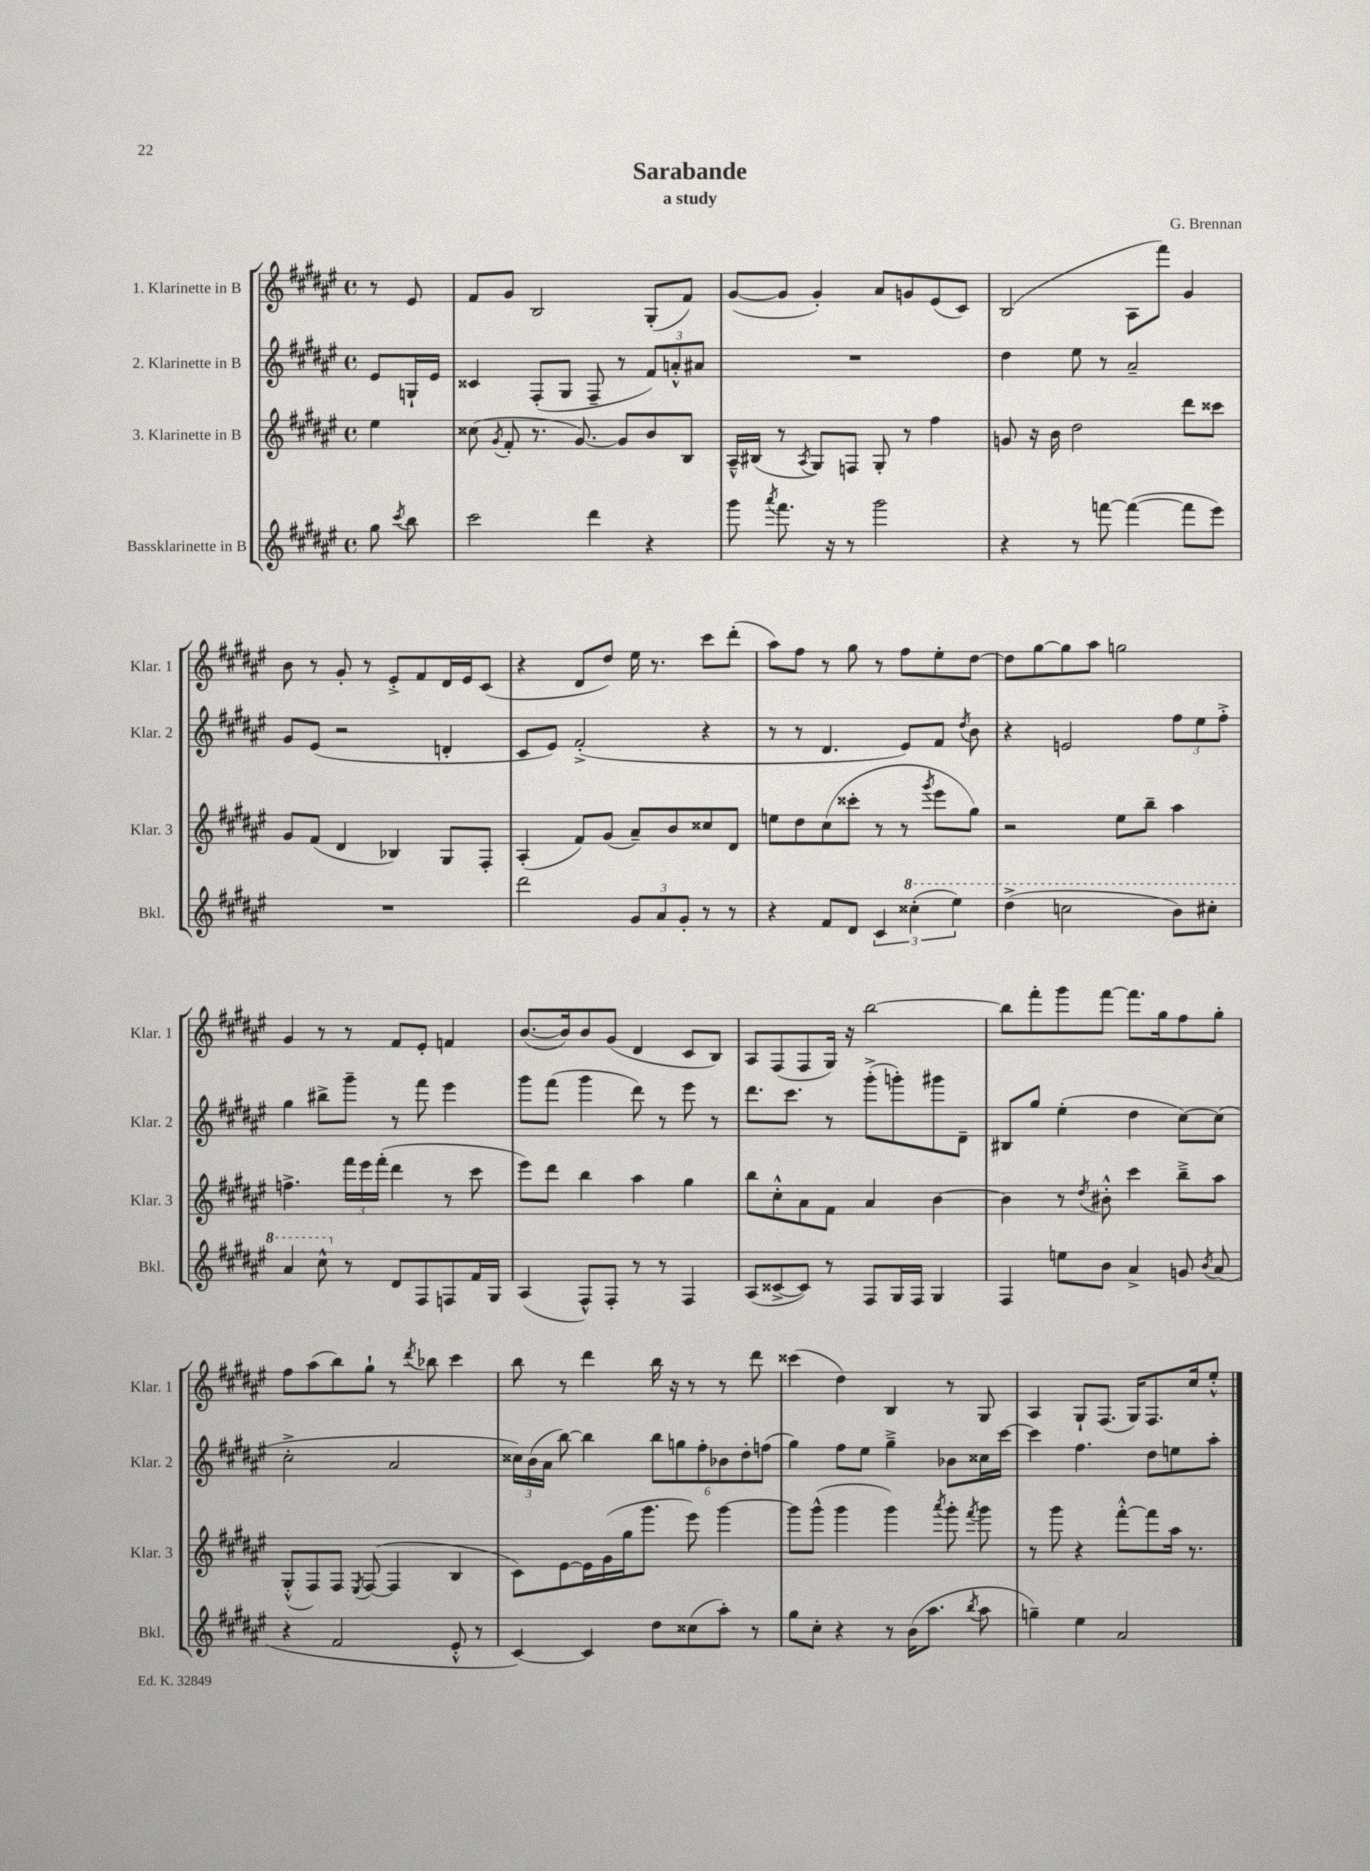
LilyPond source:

\header { title = "Sarabande" composer = "G. Brennan" subtitle = "a study" }
<<
\new StaffGroup <<
\new Staff = "s0" \with { instrumentName = "1. Klarinette in B" shortInstrumentName = "Klar. 1" } {
    \clef treble \key fis \major \defaultTimeSignature \time 4/4 \partial 4
    \autoBeamOff r8 eis'8 |
    fis'8[ gis'8] b2 gis8[-.( fis'8]) |
    gis'8[~( gis'8] gis'4-.) ais'8[ g'8 eis'8( cis'8]) |
    b2( ais8[ fis'''8]) gis'4 |
    b'8 r8 gis'8-. r8 eis'8[-.-> fis'8 dis'16 eis'16 cis'8]( |
    r4 dis'8[ dis''8]) eis''16 r8. cis'''8[ dis'''8]-.( |
    ais''8[) fis''8] r8 gis''8 r8 fis''8[ eis''8-. dis''8]~ |
    dis''8[ gis''8~ gis''8 ais''8] g''2 |
    gis'4 r8 r8 fis'8[ eis'8]-. f'4 |
    b'8.[~( b'16) b'8 gis'8]( dis'4 cis'8[ b8]) |
    ais8[ fis8( fis8 gis16]) r16 b''2~ |
    b''8[ fis'''8-. gis'''8 fis'''8]~ fis'''8.[ gis''16 fis''8 gis''8]-. |
    fis''8[ ais''8( b''8) gis''8]-! r8 \acciaccatura { dis'''8 } bes''8 cis'''4 |
    b''8 r8 dis'''4 b''16 r16 r8 r8 dis'''8 |
    cisis'''4( dis''4) b4 r8 gis8 |
    ais4 gis8[-! fis8.]( gis16[) fis8. cis''16 eis''8]-.-^ \bar "|." |
}
\new Staff = "s1" \with { instrumentName = "2. Klarinette in B" shortInstrumentName = "Klar. 2" } {
    \clef treble \key fis \major \defaultTimeSignature \time 4/4 \partial 4
    \autoBeamOff eis'8[ g16-! eis'16] |
    cisis'4 fis8[-.( gis8] fis8-- r8 \tuplet 3/2 { fis'8[) a'8-.-^ ais'8] } |
    R1 |
    dis''4 eis''8 r8 ais'2-- |
    gis'8[ eis'8]( r2 d'4-. |
    cis'8[ eis'8]) fis'2-.->( r4 |
    r8 r8 dis'4. eis'8[) fis'8] \acciaccatura { dis''8 } b'8 |
    r4 e'2 \tuplet 3/2 { fis''8[ eis''8 fis''8]-.-> } |
    gis''4 bis''8[-> gis'''8]-- r8 fis'''8 eis'''4 |
    gis'''8[ fis'''8]( gis'''4 dis'''8) r8 eis'''8 r8 |
    dis'''8.[ cis'''8.] r8 gis'''8[-.->( g'''8-.) gis'''8 dis'8]-- |
    bis8[ gis''8] eis''4-.( dis''4 cis''8[~) cis''8]( |
    cis''2-.-> ais'2 |
    \tuplet 3/2 { cisis''16[) b'16( ais'16] } b''8~) b''4 \tuplet 6/4 { b''8[ g''8 fis''8-. bes'8 dis''8-. f''8]( } |
    gis''4) fis''8[ eis''8] gis''4---> bes'8[ cisis''16 cis'''16]~ |
    cis'''4 fis''4. dis''8[ e''8 ais''8]-. \bar "|." |
}
\new Staff = "s2" \with { instrumentName = "3. Klarinette in B" shortInstrumentName = "Klar. 3" } {
    \clef treble \key fis \major \defaultTimeSignature \time 4/4 \partial 4
    \autoBeamOff eis''4 |
    cisis''8( \acciaccatura { gis'8 } fis'8-. r8. gis'8.~) gis'8[ b'8 b8] |
    ais16[---^ bis16]( r8 \acciaccatura { ais8 } gis8[) f8] gis8-. r8 fis''4 |
    g'8 r16 b'16 dis''2 dis'''8[ cisis'''8] |
    gis'8[ fis'8]( dis'4 bes4) gis8[ fis8]-. |
    ais4-.( fis'8[) gis'8]( ais'8[--) b'8 cisis''8 dis'8] |
    e''8[ dis''8 cis''8( cisis'''8]-. r8 r8 \acciaccatura { gis'''8 } eis'''8[ gis''8]) |
    r2 eis''8[ b''8]-- ais''4 |
    f''4.-> \tuplet 3/2 { fis'''16[ eis'''16 fis'''16]-.( } dis'''4 r8 cis'''8 |
    eis'''8[) dis'''8] b''4 ais''4 gis''4 |
    b''8[ cis''8-.-^ ais'8 fis'8] ais'4 b'4~ |
    b'4 r8 \acciaccatura { dis''8 } bis'8-.-^ cis'''4 b''8[---> ais''8] |
    gis8[-.-^( fis8) fis8] \acciaccatura { eis8 } fis8~( fis4 b4 |
    cis'8[) eis'8~ eis'16 gis'16( gis''16 gis'''8.] eis'''8) gis'''4~ |
    gis'''8[ gis'''8]-^( gis'''4 gis'''4) \acciaccatura { ais'''8 } gis'''8-. \acciaccatura { fis'''8 } gis'''8 |
    r8 gis'''8 r4 fis'''8[~-.-^ fis'''8 ais''16] r8. \bar "|." |
}
\new Staff = "s3" \with { instrumentName = "Bassklarinette in B" shortInstrumentName = "Bkl." } {
    \clef treble \key fis \major \defaultTimeSignature \time 4/4 \partial 4
    \autoBeamOff gis''8 \acciaccatura { cis'''8 } b''8 |
    cis'''2 dis'''4 r4 |
    gis'''8 \acciaccatura { ais'''8 } fis'''8. r16 r8 gis'''2 |
    r4 r8 f'''8~ f'''4~( f'''8[ eis'''8]) |
    R1 |
    dis'''2 \tuplet 3/2 { gis'8[ ais'8 gis'8]-. } r8 r8 |
    r4 fis'8[ dis'8] \tuplet 3/2 { cis'4 \ottava #1 cisis'''4-.( eis'''4) } |
    dis'''4->( c'''2 b''8[) cis'''8]-. |
    ais''4 cis'''8-^ \ottava #0 r8 dis'8[ fis8 f8 fis'16 gis16] |
    ais4( fis8[-^) fis8]-. r8 r8 fis4 |
    ais8[( cisis'8~-> cisis'8]) r8 fis8[ gis16 fis16] gis4 |
    fis4 e''8[ b'8] ais'4-> g'8 \acciaccatura { b'8 } ais'8( |
    r4 fis'2 eis'8-.-^ r8 |
    cis'4~) cis'4 dis''8[ cisis''8( ais''8]-.) r8 |
    gis''8[ cis''8]-. r4 r8 b'16[( ais''8.] \acciaccatura { b''8 } ais''8 |
    g''4--) eis''4 ais'2 \bar "|." |
}
>>
>>
\layout { \context { \Score \remove "Bar_number_engraver" } }
